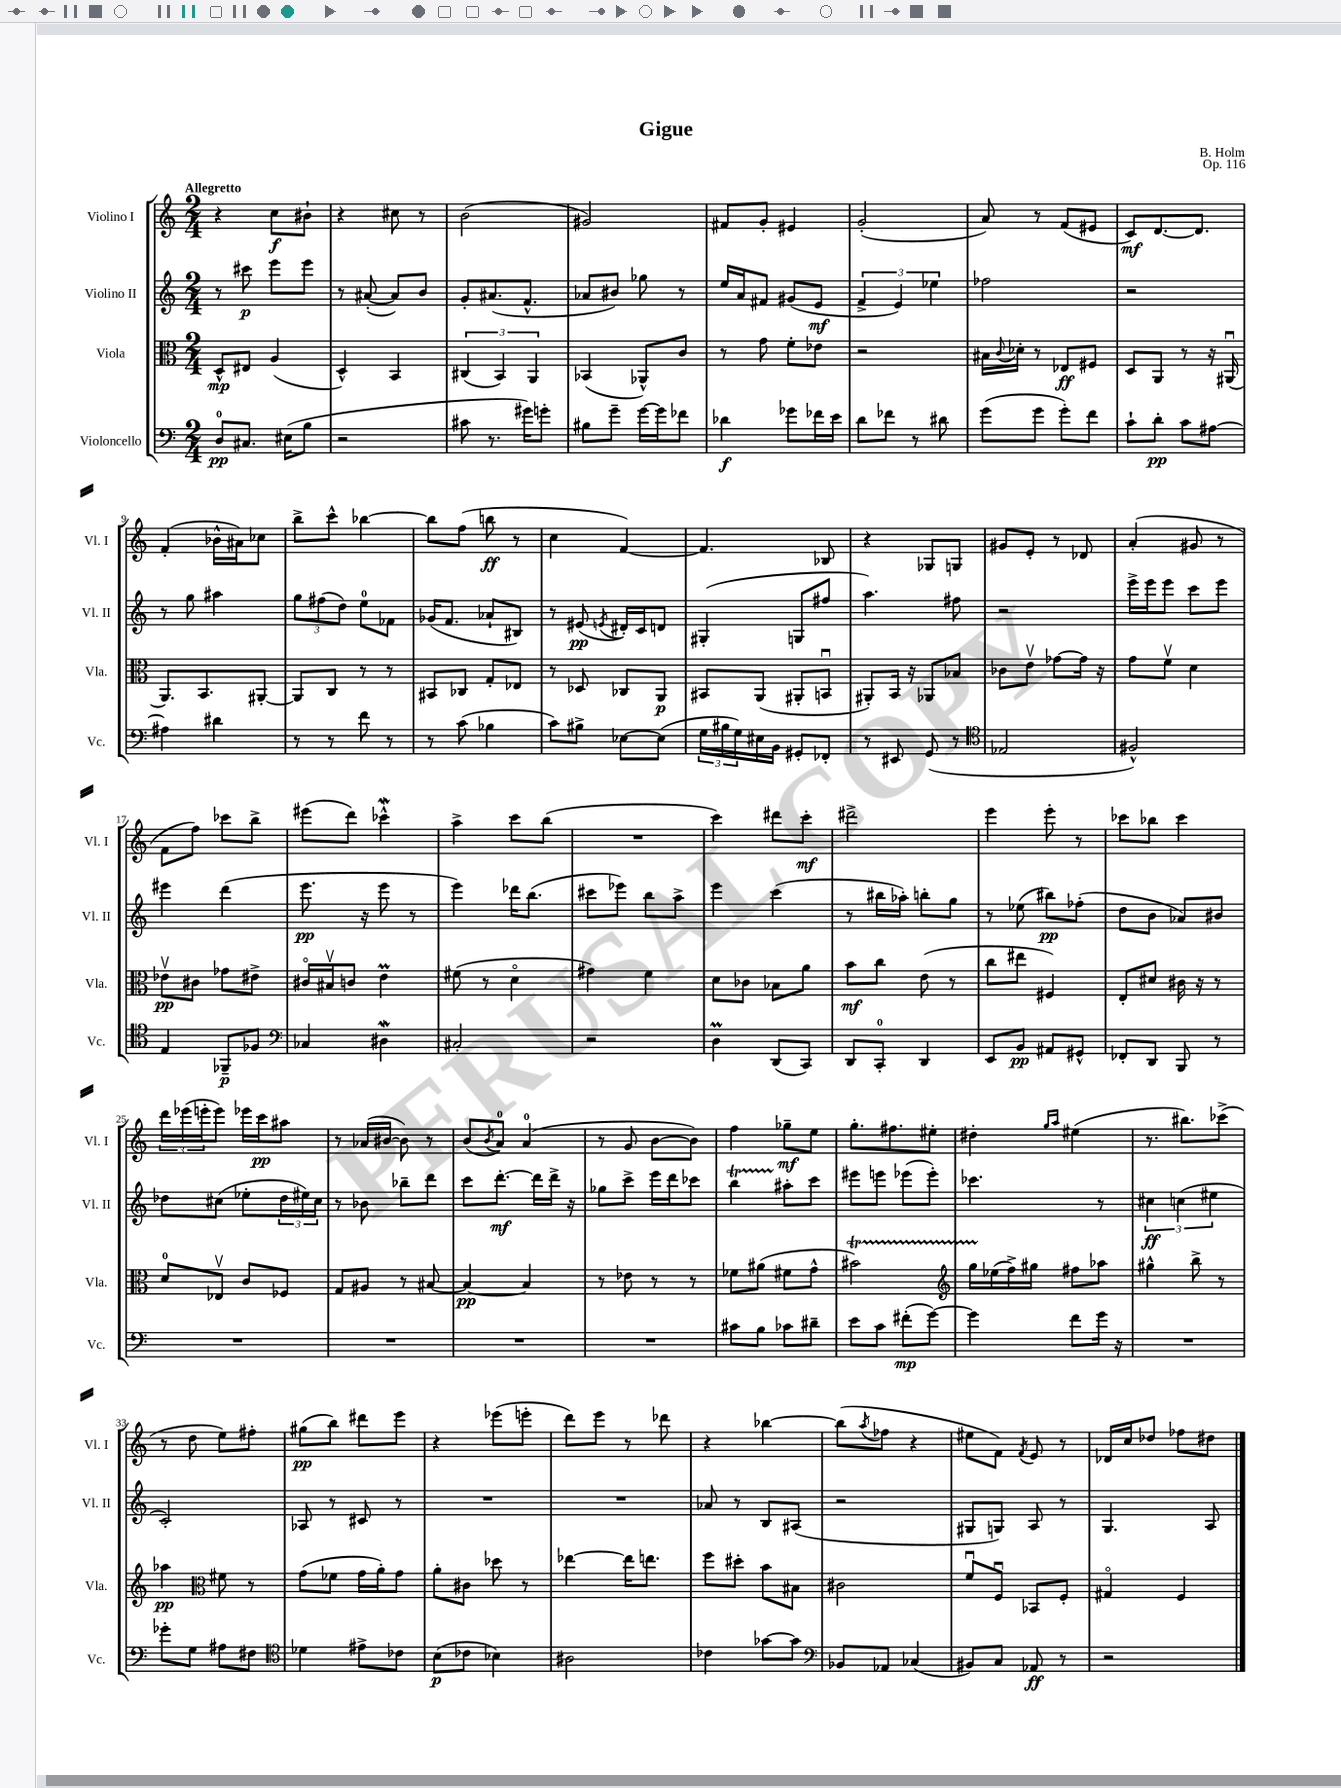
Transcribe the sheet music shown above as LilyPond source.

\header { title = "Gigue" composer = "B. Holm" opus = "Op. 116" }
<<
\new StaffGroup <<
\new Staff = "s0" \with { instrumentName = "Violino I" shortInstrumentName = "Vl. I" } {
    \clef treble \key c \major \numericTimeSignature \time 2/4 \tempo "Allegretto"
    r4 c''8\f bis'8-! |
    r4 cis''8 r8 |
    b'2( |
    gis'2) |
    fis'8 g'8-. eis'4 |
    g'2-.( |
    a'8) r8 f'8( eis'8 |
    c'8\mf) d'8.~ d'8. |
    f'4-.( bes'16-^ ais'16) ces''8 |
    b''8-> c'''8-^ bes''4~ |
    bes''8 f''8( b''8\ff r8 |
    c''4 f'4~) |
    f'4. bes8 |
    r4 ges8 g8 |
    gis'8 e'8-. r8 des'8 |
    a'4-.( gis'8 r8 |
    f'8 f''8) ces'''8 b''8-> |
    eis'''8( d'''8) ces'''4-^\mordent |
    a''4-> c'''8 b''8( |
    R2 |
    c'''4) dis'''8 c'''8-.\mf |
    dis'''2-> |
    e'''4 e'''8-. r8 |
    ces'''8 bes''8 ces'''4 |
    \tuplet 3/2 { d'''16 ees'''16( e'''16-. } e'''8) ees'''16 c'''16\pp ais''8 |
    r8 aes'16( bis'16~ bis'8) r8 |
    b'8( \acciaccatura { b'8 } a'8-0) a'4-0( |
    r8 g'8 b'8~ b'8) |
    f''4 ges''8--\mf e''8 |
    g''8.-. fis''8. eis''8-. |
    dis''4-. \grace { g''16 a''16 } eis''4( |
    r8. bis''8.) ces'''8->( |
    r8 d''8 e''8) fis''8-. |
    gis''8\pp( b''8) dis'''8 e'''8 |
    r4 ees'''8( e'''8-. |
    d'''8) e'''8 r8 des'''8 |
    r4 bes''4~ |
    bes''8( \acciaccatura { a''8 } fes''8 r4 |
    eis''8 f'8) \acciaccatura { f'8 } e'8 r8 |
    des'16 c''16 des''8 fes''8 dis''8 \bar "|." |
}
\new Staff = "s1" \with { instrumentName = "Violino II" shortInstrumentName = "Vl. II" } {
    \clef treble \key c \major \numericTimeSignature \time 2/4
    r8 cis'''8\p e'''8 e'''8 |
    r8 ais'8~-.( ais'8) b'8 |
    g'8-. ais'8.( f'8.-^ |
    aes'8 bis'8) ges''8 r8 |
    e''16 a'16 fis'8 gis'8( e'8\mf |
    \tuplet 3/2 { f'4-> e'4) ees''4 } |
    fes''2 |
    r2 |
    r8 g''8 ais''4 |
    \tuplet 3/2 { g''8 fis''8( d''8) } e''8-0 fes'8 |
    ges'16( f'8. aes'8-! bis8) |
    r8 eis'8\pp( \acciaccatura { e'8 } dis'16-.) c'16 d'8 |
    gis4-.( g8 fis''8 |
    a''4.) fis''8 |
    r2 |
    e'''16-> e'''16 e'''8 c'''8 e'''8 |
    eis'''4 d'''4( |
    e'''8.\pp r16 e'''8 r8 |
    e'''4) des'''16 b''8.( |
    cis'''8 ees'''8) b''8 a''8-> |
    e'''4 c'''4( |
    r8 bis''16 aes''16-.) b''8-. g''8 |
    r8 ees''8( bis''8\pp) fes''8-.( |
    d''8 b'8 aes'8) bis'8 |
    des''8 cis''8( ees''8-. \tuplet 3/2 { des''16 eis''16) cis''16 } |
    r8 bes'8 bes''8-- d'''8 |
    c'''8 d'''8.~-.\mf d'''16 d'''16-> r16 |
    ges''8 c'''8-> e'''16 d'''16 ces'''8 |
    b''4\startTrillSpan ais''8-.\stopTrillSpan c'''8 |
    eis'''8 e'''8 ees'''8( ees'''8-.) |
    ces'''4. r8 |
    \tuplet 3/2 { cis''4\ff c''4( eis''4 } |
    c'2-.) |
    aes8 r8 cis'8 r8 |
    R2 |
    R2 |
    aes'8 r8 b8 ais8( |
    r2 |
    gis8 g8) a8 r8 |
    g4. a8 \bar "|." |
}
\new Staff = "s2" \with { instrumentName = "Viola" shortInstrumentName = "Vla." } {
    \clef alto \key c \major \numericTimeSignature \time 2/4
    d8-^\mp eis8 a4( |
    d4-^) b,4 |
    \tuplet 3/2 { cis4( b,4) a,4 } |
    bes,4( aes,8-^) c'8 |
    r8 g'8 f'8-. ees'8 |
    r2 |
    bis16 \appoggiatura { c'8 } des'16-. r8 ees8\ff fis8 |
    d8 a,8 r8 r16 ais,16\downbow( |
    a,8.) b,8. ais,8~-. |
    ais,8 c8 r8 r8 |
    bis,8 ces8 g8-. ees8 |
    r8 des8 ces8 a,8\p |
    bis,8 a,8( ais,8-. b,8\downbow |
    ais,8-.) b,16 r16 aes,8 bes8 |
    ces'8 e'8\upbow ges'8~ ges'16 r16 |
    g'8 f'8\upbow d'4 |
    ees'8\upbow\pp cis'8 ges'8 eis'8-> |
    cis'16\flageolet bis16\upbow c'8 e'4\prall |
    fis'8( r8 d'4\flageolet |
    gis'4) f'4 |
    d'8 ces'8 bes8 a'8 |
    b'8\mf c''8 e'8( r8 |
    c''8 eis''8 fis4) |
    e8-. dis'8 cis'16 r16 r8 |
    d'8-0 ees8\upbow c'8 fes8 |
    g8 ais8 r8 bis8~ |
    bis4~\pp bis4 |
    r8 ees'8 r8 r8 |
    fes'8 ais'8( fis'8 g'8-^ |
    bis'2\startTrillSpan) |
    \clef treble g''16 ees''16\stopTrillSpan( f''16->) gis''16 fis''8 aes''8 |
    gis''4-^ b''8-> r8 |
    aes''4\pp \clef alto fis'8 r8 |
    g'8( fes'8 g'16 a'16-.) g'8 |
    a'8-. cis'8 des''8 r8 |
    ees''4~ ees''16 e''8. |
    f''8 dis''8-. b'8 bis8 |
    cis'2 |
    f'8\downbow f8\downbow bes,8 f8-. |
    gis4\flageolet f4 \bar "|." |
}
\new Staff = "s3" \with { instrumentName = "Violoncello" shortInstrumentName = "Vc." } {
    \clef bass \key c \major \numericTimeSignature \time 2/4
    d8-0\pp cis8. eis16( b8 |
    r2 |
    cis'8 r8. gis'16) g'8-. |
    bis8 g'8-- g'16~ g'16 fes'8 |
    des'4\f ges'8 fes'16 e'16 |
    d'8 fes'8 r8 dis'8 |
    g'8( g'8 g'8-.) f'8 |
    c'8-! d'8-.\pp c'8 ais8~ |
    ais4 dis'4 |
    r8 r8 f'8 r8 |
    r8 c'8( bes4 |
    c'8) bis8-> ees8~ ees8( |
    \tuplet 3/2 { g16 bis16 g16) } eis16 b,16 gis,8-. fes,8-. |
    r8 eis,8 g,8( r8 |
    \clef tenor ees2 |
    fis2-^) |
    e4 fes,8--\p fes8 |
    \clef bass ces4 dis4\mordent |
    cis2-. |
    r2 |
    d4\prall d,8( c,8) |
    d,8 c,8-0-. d,4 |
    e,8 b,8\pp ais,8 gis,8-^ |
    fes,8-. d,8 b,,8 r8 |
    R2 |
    R2 |
    R2 |
    R2 |
    cis'8 b8 ces'8 dis'8-- |
    e'8 c'8 fis'8-.\mp( g'8~) |
    g'4 f'8 g'16 r16 |
    R2 |
    ges'8-. g8 ais8 fis8 |
    \clef tenor des'4 eis'8-> ces'8 |
    b8\p( ces'8 bes4) |
    ais2 |
    ces'4 ges'8~ ges'8 |
    \clef bass bes,8 aes,8 ces4( |
    bis,8) c8 aes,8\ff r8 |
    r2 \bar "|." |
}
>>
>>
